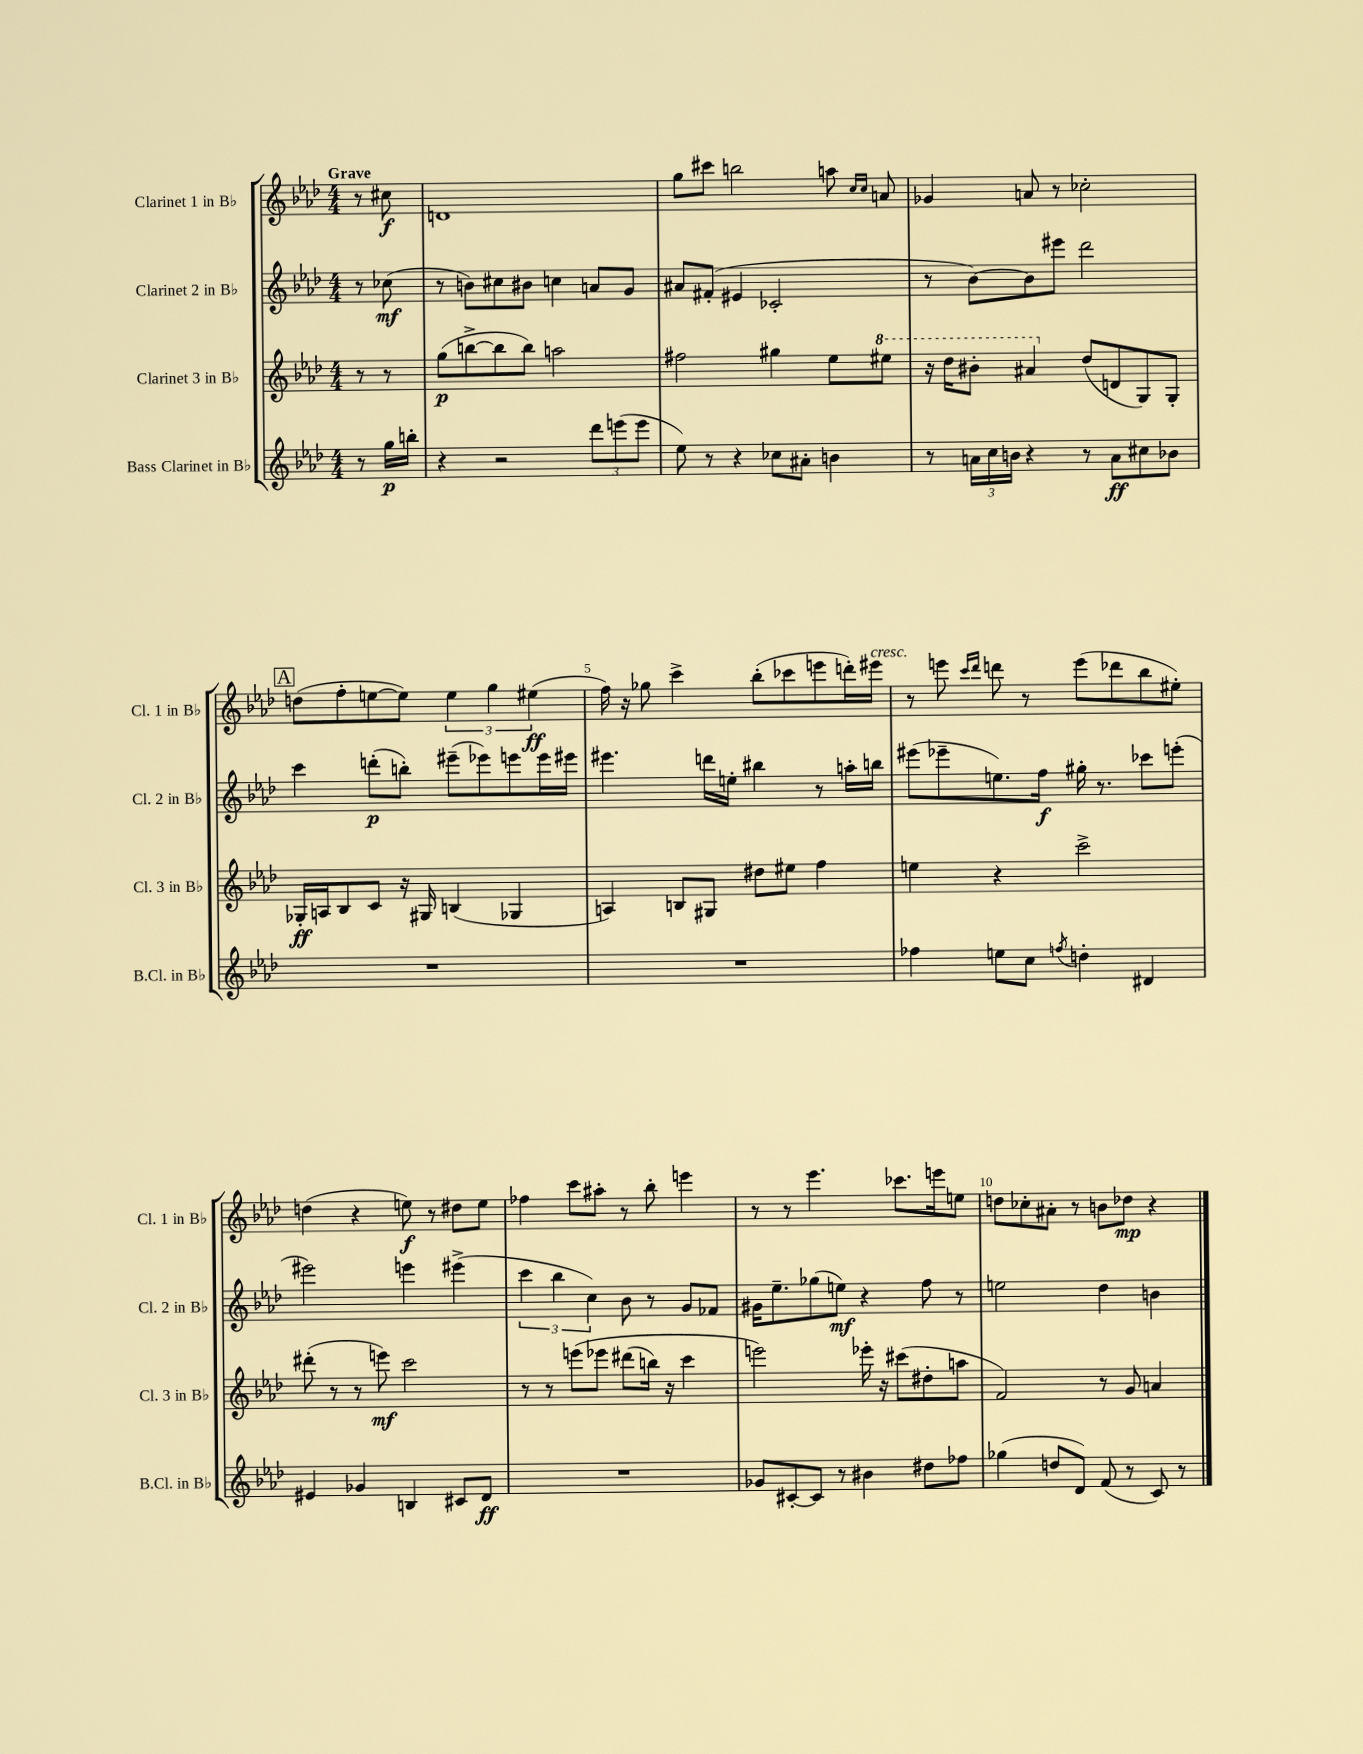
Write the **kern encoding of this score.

**kern	**kern	**kern	**kern
*staff4	*staff3	*staff2	*staff1
*clefG2	*clefG2	*clefG2	*clefG2
*k[b-e-a-d-]	*k[b-e-a-d-]	*k[b-e-a-d-]	*k[b-e-a-d-]
*M4/4	*M4/4	*M4/4	*M4/4
8r	8r	8r	8r
16gg\LL	8r	(8cc-\	8cc#\
16bb'\JJ	.	.	.
=	=	=	=
4r	(8gg\L	8r	1d
.	[8bb^\	8b\L)	.
2r	8bb\]	8cc#\	.
.	8bb\J)	8b#\J	.
.	2aa\	4cc\	.
12ddd-\L	.	8a/L	.
(12eee\	.	.	.
.	.	8g/J	.
12eee\J	.	.	.
=	=	=	=
8ee-\)	2ff#\	8a#/L	8gg\L
8r	.	(8f#'/J	8ccc#\J
4r	.	4e#/	2bb\
8cc-\L	4gg#\	2c-'/	.
8a#'\J	.	.	.
4b\	8ee-\L	.	8aa\
.	.	.	16qqcc/LL
.	.	.	16qqcc/JJ
.	8eee#\J	.	8a/
=	=	=	=
8r	16r	8r	4g-/
.	16ddd-\LK	.	.
24a\LL	8bb#'\J	[8b-\L)	.
24cc\	.	.	.
24b\JJ	.	.	.
4r	4aa#/	8b-\]	8a/
.	.	8eee#\J	8r
8r	(8dd-/L	2ddd-\	2cc-'\
8a\L	8d/	.	.
8cc#\	8G/)	.	.
8b-\J	8G'/J	.	.
=	=	=	=
1r	16G-'/LL	4ccc\	(8dd\L
.	16A/J	.	.
.	8B-/	.	8ff'\
.	8c/J	(8ddd'\L	[8ee\
.	16r	8bb'\J)	8ee\]J)
.	16G#/	.	.
.	(4B/	(8eee#~\L	6ee\
.	.	8eee-\)	.
.	.	.	6gg\
.	4G-/	8eee\	.
.	.	.	(6ee#\
.	.	16eee\L	.
.	.	16eee#\JJ	.
=	=	=	=
1r	4A/)	4.eee#\	16ff\)
.	.	.	16r
.	.	.	8gg-\
.	8B/L	.	4ccc^\
.	8G#/J	16ddd\LL	.
.	.	16ee'\JJ	.
.	8dd#\L	4bb#\	(8bb-'\L
.	8ee#\J	.	8ccc-\
.	4ff\	8r	8eee\
.	.	16aa'\LL	16ddd'\L)
.	.	16bb\JJ	16eee#\JJ
=	=	=	=
4ff-\	4ee\	(8eee#\L	8r
.	.	8eee-~\	8eee\
.	.	.	16qqccc/LL
.	.	.	16qqddd-/JJ
8ee\L	4r	8.ee\)	8ddd\
8cc\J	.	.	8r
.	.	16ff\Jk	.
8qff/	.	.	.
4dd'\	2ccc^\	16gg#'\	(8eee\L
.	.	8.r	.
.	.	.	8ddd-\
4d#/	.	8ccc-\L	8bb-\
.	.	(8eee'\J	8ee#'\J)
=	=	=	=
4e#/	(8ddd#'\	2eee#\)	(4dd\
.	8r	.	.
4g-/	8r	.	4r
.	8eee\)	.	.
4B/	2ccc\	4eee\	8ee\)
.	.	.	8r
8c#/L	.	(4eee#^\	8dd#\L
8d-/J	.	.	8ee\J
=	=	=	=
1r	8r	6ccc\	4ff-\
.	8r	.	.
.	.	6bb-\	.
.	&(8eee\L	.	8ccc\L
.	.	6cc\)	.
.	8eee-\J	.	8aa#'\J
.	(8ddd#\L	8b-\	8r
.	16bb\Jk)	8r	8bb-'\
.	16r	.	.
.	4ccc\	8g/L	4eee\
.	.	8f-/J	.
=	=	=	=
8g-/L	2eee\&)	16g#\LK	8r
.	.	8.ee-~\	.
[8c#'/	.	.	8r
8c#/]J	.	(8gg-\	4.eee-\
8r	.	8ee\J)	.
4b#\	16eee-'\	4r	.
.	16r	.	.
.	(8ccc#\L	.	8.ccc-\L
8dd#\L	8dd#'\	8ff\	.
.	.	.	16eee\k
8ff-\J	8aa\J	8r	8ee\J
=	=	=	=
(4gg-\	2f/)	2ee\	8dd\L
.	.	.	8cc-'\
8dd/L	.	.	8a#'\J
8d-/J)	.	.	8r
(8f/	8r	4dd-\	8b\L
8r	8g/	.	8dd-\J
8c/)	4a/	4b\	4r
8r	.	.	.
==	==	==	==
*-	*-	*-	*-
